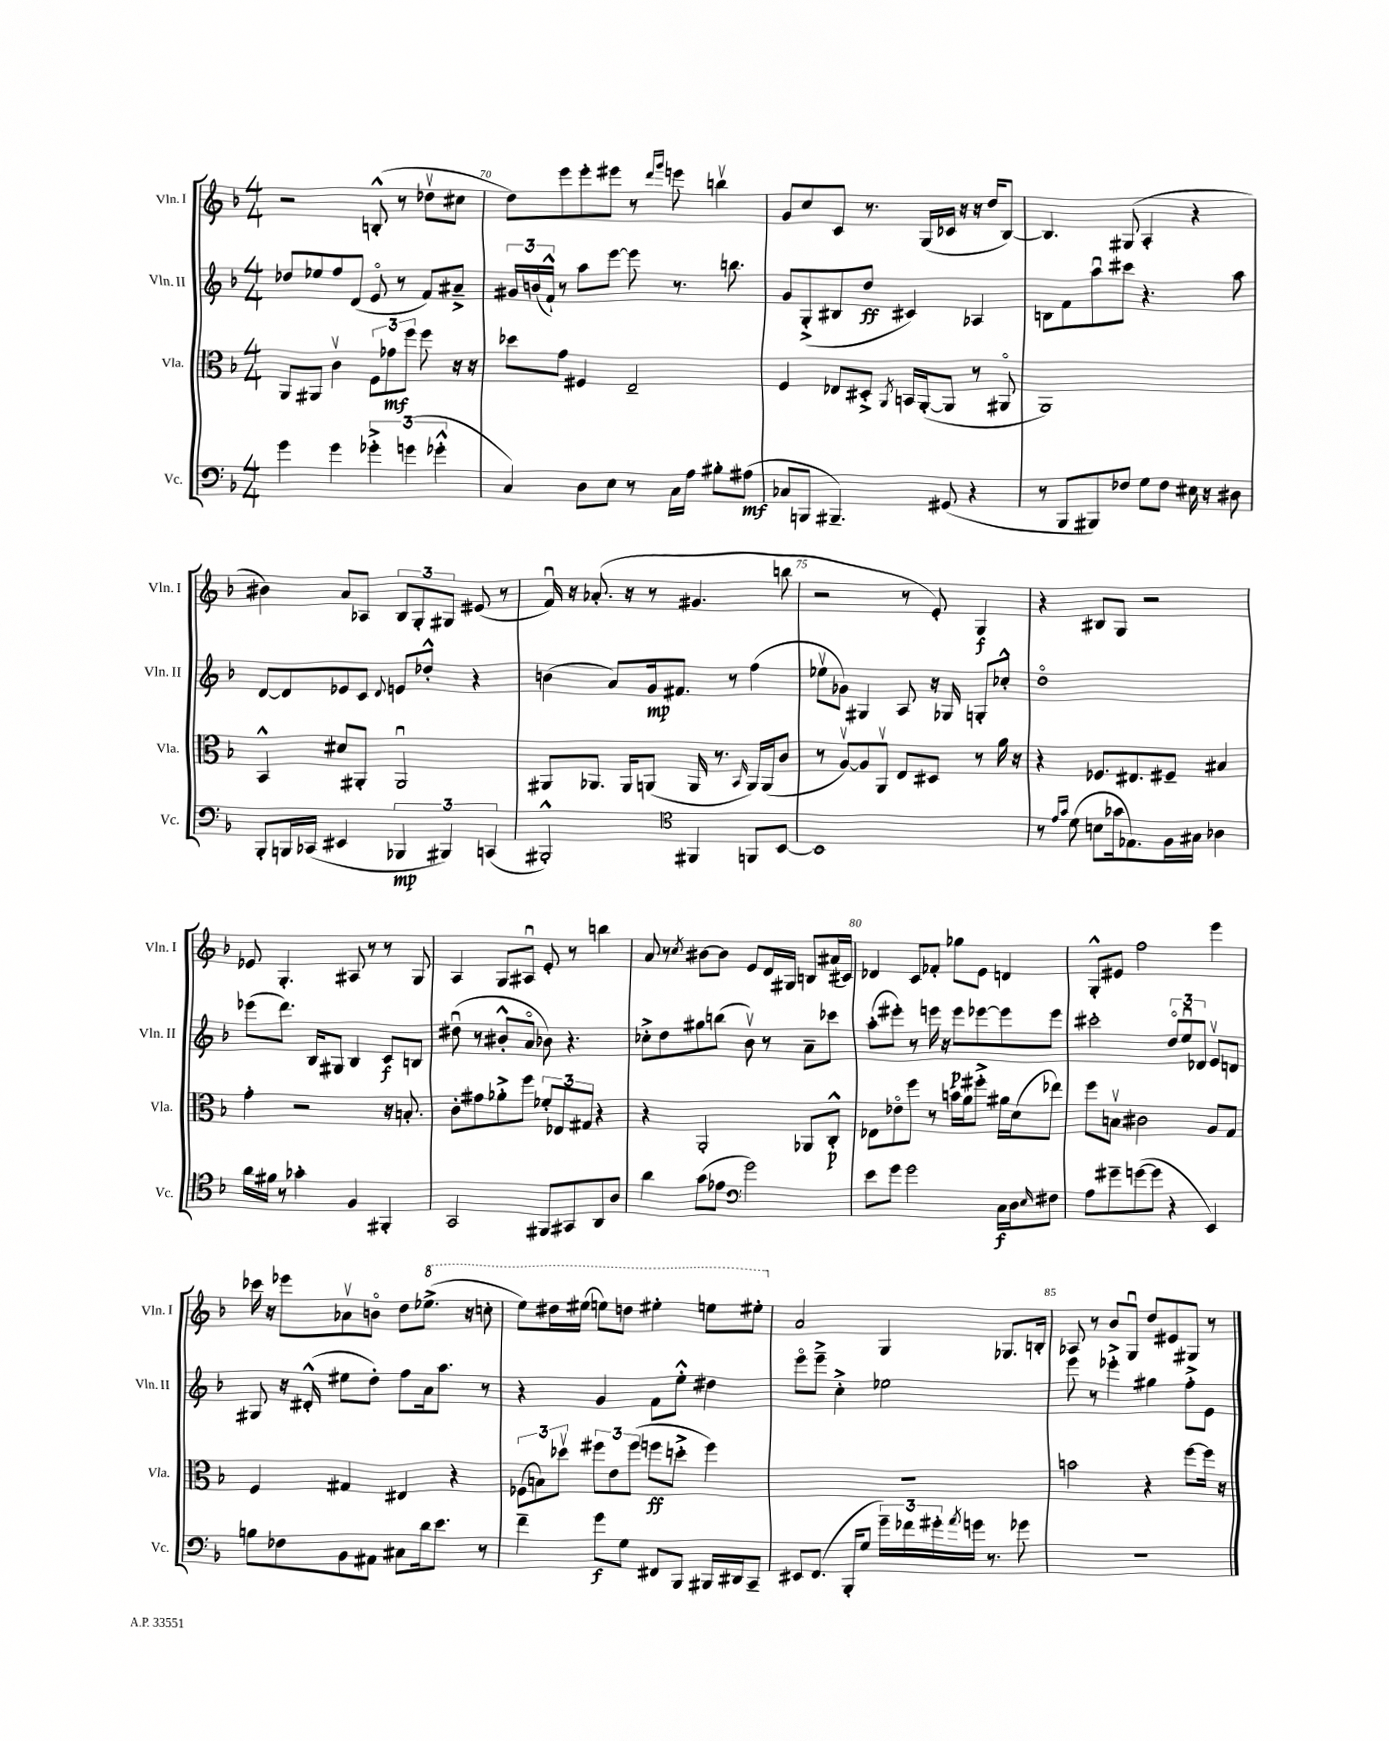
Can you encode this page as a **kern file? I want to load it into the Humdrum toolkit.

**kern	**dynam	**kern	**dynam	**kern	**dynam	**kern	**dynam
*part4	*part4	*part3	*part3	*part2	*part2	*part1	*part1
*staff4	*staff4	*staff3	*staff3	*staff2	*staff2	*staff1	*staff1
*I"Vc.	*	*I"Vla.	*	*I"Vln. II	*	*I"Vln. I	*
*I'Vc.	*	*I'Vla.	*	*I'Vln. II	*	*I'Vln. I	*
*clefF4	*	*clefC3	*	*clefG2	*	*clefG2	*
*k[b-]	*	*k[b-]	*	*k[b-]	*	*k[b-]	*
*M4/4	*	*M4/4	*	*M4/4	*	*M4/4	*
=69	=69	=69	=69	=69	=69	=69	=69
4g\	.	8AA/L	.	8dd-X/L	.	2r	.
.	.	8AA#X/J	.	8ee-X/	.	.	.
4g\	.	4cv\	.	8ff/	.	.	.
.	.	.	.	(8d/J	.	.	.
6g-X'^\	.	12F\L	.	8e/	.	(8Bn'^^/	.
.	.	12g-X\	mf	.	.	.	.
.	.	.	.	8r	.	8r	.
(6gn\	.	12ff\J	.	.	.	.	.
.	.	8ff\	.	8f/L)	.	8dd-Xv\L	.
6g-X'^^\	.	.	.	.	.	.	.
.	.	16r	.	8a#X~^/J	.	8cc#X\J	.
.	.	16r	.	.	.	.	.
=70	=70	=70	=70	=70	=70	=70	=70
4C/)	.	8dd-X\L	.	24g#X/LL	.	8dd\L)	.
.	.	.	.	(24bn/	.	.	.
.	.	.	.	24f`^^/JJ)	.	.	.
.	.	8g\J	.	8r	.	8eee\	.
8D\L	.	4F#X/	.	8aa\L	.	8eee'\	.
8E\J	.	.	.	[8eee\J	.	8eee#X\J	.
8r	.	2E~/	.	8eee\]	.	8r	.
.	.	.	.	.	.	16qqddd/LL	.
.	.	.	.	.	.	16qqggg/JJ	.
16C\LL	.	.	.	8.r	.	8eeen\	.
16A\JJ	.	.	.	.	.	.	.
8B#X'\L	.	.	.	.	.	4bbnv\	.
.	.	.	.	8.bbn\	.	.	.
(8A#X\J	mf	.	.	.	.	.	.
=71	=71	=71	=71	=71	=71	=71	=71
8C-X/L	.	4F/	.	8g/L	.	8g/L	.
8BBBn/J	.	.	.	(8G'^/	.	8cc/	.
4.BBB#X~/)	.	8E-X/L	.	8B#X/	.	8c/J	.
.	.	8D#X'^/J	.	8dd/J	ff	8.r	.
.	.	8qAA/	.	.	.	.	.
.	.	16BBn/LL	.	4c#X/)	.	.	.
.	.	([16AA'/J	.	.	.	(16G/LL	.
(8GG#X/	.	8AA/J]	.	.	.	16c-X/JJ	.
.	.	.	.	.	.	16r	.
4r	.	8r	.	4A-X/	.	16r	.
.	.	.	.	.	.	16dd/KL	.
.	.	8AA#X/	.	.	.	[8B-/J)	.
=72	=72	=72	=72	=72	=72	=72	=72
8r	.	1AA)	.	8Bn\L	.	4.B-/]	.
8BBB-/L	.	.	.	8f\	.	.	.
8BBB#X/)	.	.	.	8aau\	.	.	.
8F-X/J	.	.	.	8ccc#X\J	.	(8G#X/	.
8G\L	.	.	.	4.r	.	4A'/	.
8F-\J	.	.	.	.	.	.	.
16E#X\	.	.	.	.	.	4r	.
16r	.	.	.	.	.	.	.
8D#X\	.	.	.	8aa\	.	.	.
!!LO:LB:g=z
=73	=73	=73	=73	=73	=73	=73	=73
8BBB-'/L	.	4BB-^^/	.	[8d/L	.	4b#X\)	.
16BBBn/L	.	.	.	8d/]	.	.	.
(16CC-X/JJ	.	.	.	.	.	.	.
4EE#X/	.	8d#X/L	.	8e-X/	.	8a/L	.
.	.	8AA#X'/J	.	8c/J	.	8A-X/J	.
.	.	.	.	8qqd/	.	.	.
6BBB-X/	mp	2AA#u/	.	8en/L	.	12B-/L	.
.	.	.	.	.	.	12G'/	.
.	.	.	.	8dd-X'^^/J	.	.	.
6BBB#X/)	.	.	.	.	.	12G#X/J	.
.	.	.	.	4r	.	(8e#X/	.
(6CCn/	.	.	.	.	.	.	.
.	.	.	.	.	.	8r	.
=74	=74	=74	=74	=74	=74	=74	=74
2BBB#X'^^/)	.	8AA#X/L	.	(4bn\	.	16fu/)	.
.	.	.	.	.	.	16r	.
.	.	8.AA-X/J	.	.	.	(8.a-X'/	.
.	.	.	.	8a/L)	.	.	.
.	.	16AA-/KL	.	.	.	16r	.
.	.	(8AAn/J	.	16g/k	mp	8r	.
.	.	.	.	8.f#X/J	.	.	.
*clefC4	*	*	*	*	*	*	*
4FF#X/	.	16AA/	.	.	.	4.g#X/	.
.	.	8.r	.	.	.	.	.
.	.	.	.	8r	.	.	.
.	.	16qqBB-/	.	.	.	.	.
8FFn/L	.	16AA/LL)	.	(4ff\	.	.	.
.	.	(16AA/J	.	.	.	.	.
[8BB-/J	.	8c/J	.	.	.	8bbn\	.
=75	=75	=75	=75	=75	=75	=75	=75
1BB-]	.	8r	.	8ee-Xv\L	.	2r	.
.	.	[8Av/L)	.	8g-X\J)	.	.	.
.	.	8A/]	.	4G#X/	.	.	.
.	.	8AAv/J	.	.	.	.	.
.	.	8E/L	.	8A/	.	8r	.
.	.	8D#X/J	.	16r	.	8e'/)	.
.	.	.	.	16G-X/	.	.	.
.	.	8r	.	8Gn'/L	.	4G/	f
.	.	16a\	.	8cc-X'^^/J	.	.	.
.	.	16r	.	.	.	.	.
=76	=76	=76	=76	=76	=76	=76	=76
8r	.	4r	.	1dd	.	4r	.
16qqe/LL	.	.	.	.	.	.	.
16qqg/JJ	.	.	.	.	.	.	.
(8d\	.	.	.	.	.	.	.
8Bn\L	.	8.F-X/L	.	.	.	8B#X/L	.
16g-X\k	.	.	.	.	.	8G/J	.
8.E-X\)	.	8.E#X/	.	.	.	.	.
.	.	.	.	.	.	2r	.
16F\L	.	8F#X~/J	.	.	.	.	.
16G#X\JJ	.	.	.	.	.	.	.
4A-X\	.	4B#X/	.	.	.	.	.
!!LO:LB:g=z
=77	=77	=77	=77	=77	=77	=77	=77
16a\LL	.	4g'\	.	(8eee-X\L	.	8e-X/	.
16f#X\JJ	.	.	.	.	.	.	.
8r	.	.	.	8.ddd\J)	.	4.G'/	.
4g-X'\	.	2r	.	.	.	.	.
.	.	.	.	16B-/KL	.	.	.
.	.	.	.	8G#X/J	.	.	.
4F/	.	.	.	4B-/	.	8A#X/	.
.	.	.	.	.	.	8r	.
4FF#X'/	.	16r	.	8c/L	f	8r	.
.	.	8.Bn'/	.	.	.	.	.
.	.	.	.	8Bn/J	.	8G/	.
=78	=78	=78	=78	=78	=78	=78	=78
2GG/	.	8c'\L	.	(8dd#Xu\	.	4A/	.
.	.	8g#X\	.	8r	.	.	.
.	.	8a-X'^\	.	8b#X'^^/L	.	8G/L	.
.	.	8ff\J	.	8a/J	.	8A#Xu/J	.
8FF#X/L	.	12f-X'/L	.	8b-X\)	.	8e'/	.
.	.	12E-X/	.	.	.	.	.
8GG#X/	.	.	.	4.r	.	8r	.
.	.	12G#X/J	.	.	.	.	.
8AA/	.	4r	.	.	.	4bbn\	.
8A/J	.	.	.	.	.	.	.
=79	=79	=79	=79	=79	=79	=79	=79
4a\	.	4r	.	8cc-X'^\L	.	8a/	.
.	.	.	.	8dd\	.	8r	.
.	.	.	.	.	.	8qcc/	.
(8g\L	.	2AA'/	.	8gg#X\	.	[8b#X\L	.
8e-X\J	.	.	.	(8bbn\J	.	8b#\J]	.
*clefF4	*	*	*	*	*	*	*
2g\)	.	.	.	8b-v\)	.	8e/L	.
.	.	.	.	8r	.	16d/L	.
.	.	.	.	.	.	16G#X/JJ	.
.	.	8AA-X/L	.	8a~\L	.	8Bn/L	.
.	.	8C'^^/J	p	8ccc-X\J	.	(16a#X/L	.
.	.	.	.	.	.	16c#X/JJ)	.
=80	=80	=80	=80	=80	=80	=80	=80
8e\L	.	8E-X\L	.	(8aa'\L	.	4d-X/	.
8g\J	.	8e-X\	.	8eee#X'\J)	.	.	.
2g\	.	8ff\J	.	8r	.	8c/L	.
.	.	8r	.	16eeen\	.	8f-X'/J	.
.	.	.	.	16r	.	.	.
.	.	16bn\LL	.	8eee\L	p	8gg-X\L	.
.	.	16a\J	.	.	.	.	.
.	.	8ff#X'^\J	.	[8eee-X\	.	8e\J	.
16C\LL	f	16a#X\LL	.	8eee-\]	.	4dn/	.
16D\J	.	(16d\J	.	.	.	.	.
16qqE/	.	.	.	.	.	.	.
8F#X\J	.	8ee-X\J)	.	8eee-\J	.	.	.
=81	=81	=81	=81	=81	=81	=81	=81
8A\L	.	8ff\L	.	2ccc#X'\	.	8G'^^/L	.
8g#X~\	.	8Bnv\J	.	.	.	8e#X/J	.
([8gn\	.	2c#X\	.	.	.	2ff\	.
8g\J]	.	.	.	.	.	.	.
4r	.	.	.	12dd/L	.	.	.
.	.	.	.	12eeu/	.	.	.
.	.	.	.	12d-X/J	.	.	.
4EE/)	.	8A/L	.	8ev/L	.	4eee\	.
.	.	8G/J	.	8dn/J	.	.	.
!!LO:LB:g=z
=82	=82	=82	=82	=82	=82	=82	=82
8Bn\L	.	4F/	.	8G#X/	.	16ccc-X\	.
.	.	.	.	.	.	16r	.
8F-X\	.	.	.	16r	.	8eee-X\L	.
.	.	.	.	(16d#X'^^/	.	.	.
8BB-\	.	4G#X/	.	8ee#X\L	.	8a-Xv\	.
8AA#X\J	.	.	.	8dd'\J)	.	8bn\J	.
8C#X\L	.	4E#X/	.	8ff\L	.	8dd\L	.
*	*	*	*	*	*	*8va	*
16d\k	.	.	.	16a\k	.	(8.eee-X^\J	.
8.e\J	.	.	.	8.aa\J	.	.	.
.	.	4r	.	.	.	.	.
.	.	.	.	.	.	16r	.
8r	.	.	.	8r	.	8cccn'\	.
=83	=83	=83	=83	=83	=83	=83	=83
4f~\	.	(12F-X\L	.	4r	.	8eee\L)	.
.	.	12Bn\)	.	.	.	.	.
.	.	.	.	.	.	16ddd#X\L	.
.	.	12dd-Xv\J	.	.	.	.	.
.	.	.	.	.	.	(16eee#X\JJ	.
8g\L	f	12ff#X\L	.	4g/	.	8eeen\L)	.
.	.	12e\	.	.	.	.	.
8G\J	.	.	.	.	.	8dddn\J	.
.	.	(12ff#\J	.	.	.	.	.
8FF#X/L	.	8ffn\L	ff	8f\L	.	4eee#X'\	.
8BBB-/J	.	8ddn'^\J	.	8ee'^^\J	.	.	.
16BBB#X/LL	.	4ff\)	.	4dd#X\	.	8eeen\L	.
16DD#X/J	.	.	.	.	.	.	.
8CC~/J	.	.	.	.	.	8eee#X'\J	.
=84	=84	=84	=84	=84	=84	=84	=84
*	*	*	*	*	*	*X8va	*
8EE#X/L	.	1r	.	8eee\L	.	2a/	.
(8.FF/J	.	.	.	8eee~^\J	.	.	.
.	.	.	.	4cc'^\	.	.	.
16BBB-'/KL	.	.	.	.	.	.	.
8G/J	.	.	.	.	.	.	.
24g~\LL)	.	.	.	2ee-X\	.	4G/	.
24f-X\	.	.	.	.	.	.	.
24g#X'\	.	.	.	.	.	.	.
8qa/	.	.	.	.	.	.	.
16gn\JJ	.	.	.	.	.	.	.
8.r	.	.	.	.	.	.	.
.	.	.	.	.	.	8.G-X/L	.
8g-X\	.	.	.	.	.	.	.
.	.	.	.	.	.	16Bn'/Jk	.
=85	=85	=85	=85	=85	=85	=85	=85
1r	.	2bn\	.	8eee\	.	8A-X/	.
.	.	.	.	8r	.	8r	.
.	.	.	.	4eee-X'^\	.	8b-/L	.
.	.	.	.	.	.	8Gu/J	.
.	.	4r	.	4gg#X\	.	8dd/L	.
.	.	.	.	.	.	8e#X/	.
.	.	[8ff\L	.	8ff'^\L	.	8G#X/J	.
.	.	16ff\Jk]	.	8e\J	.	8r	.
.	.	16r	.	.	.	.	.
==	==	==	==	==	==	==	==
*-	*-	*-	*-	*-	*-	*-	*-
